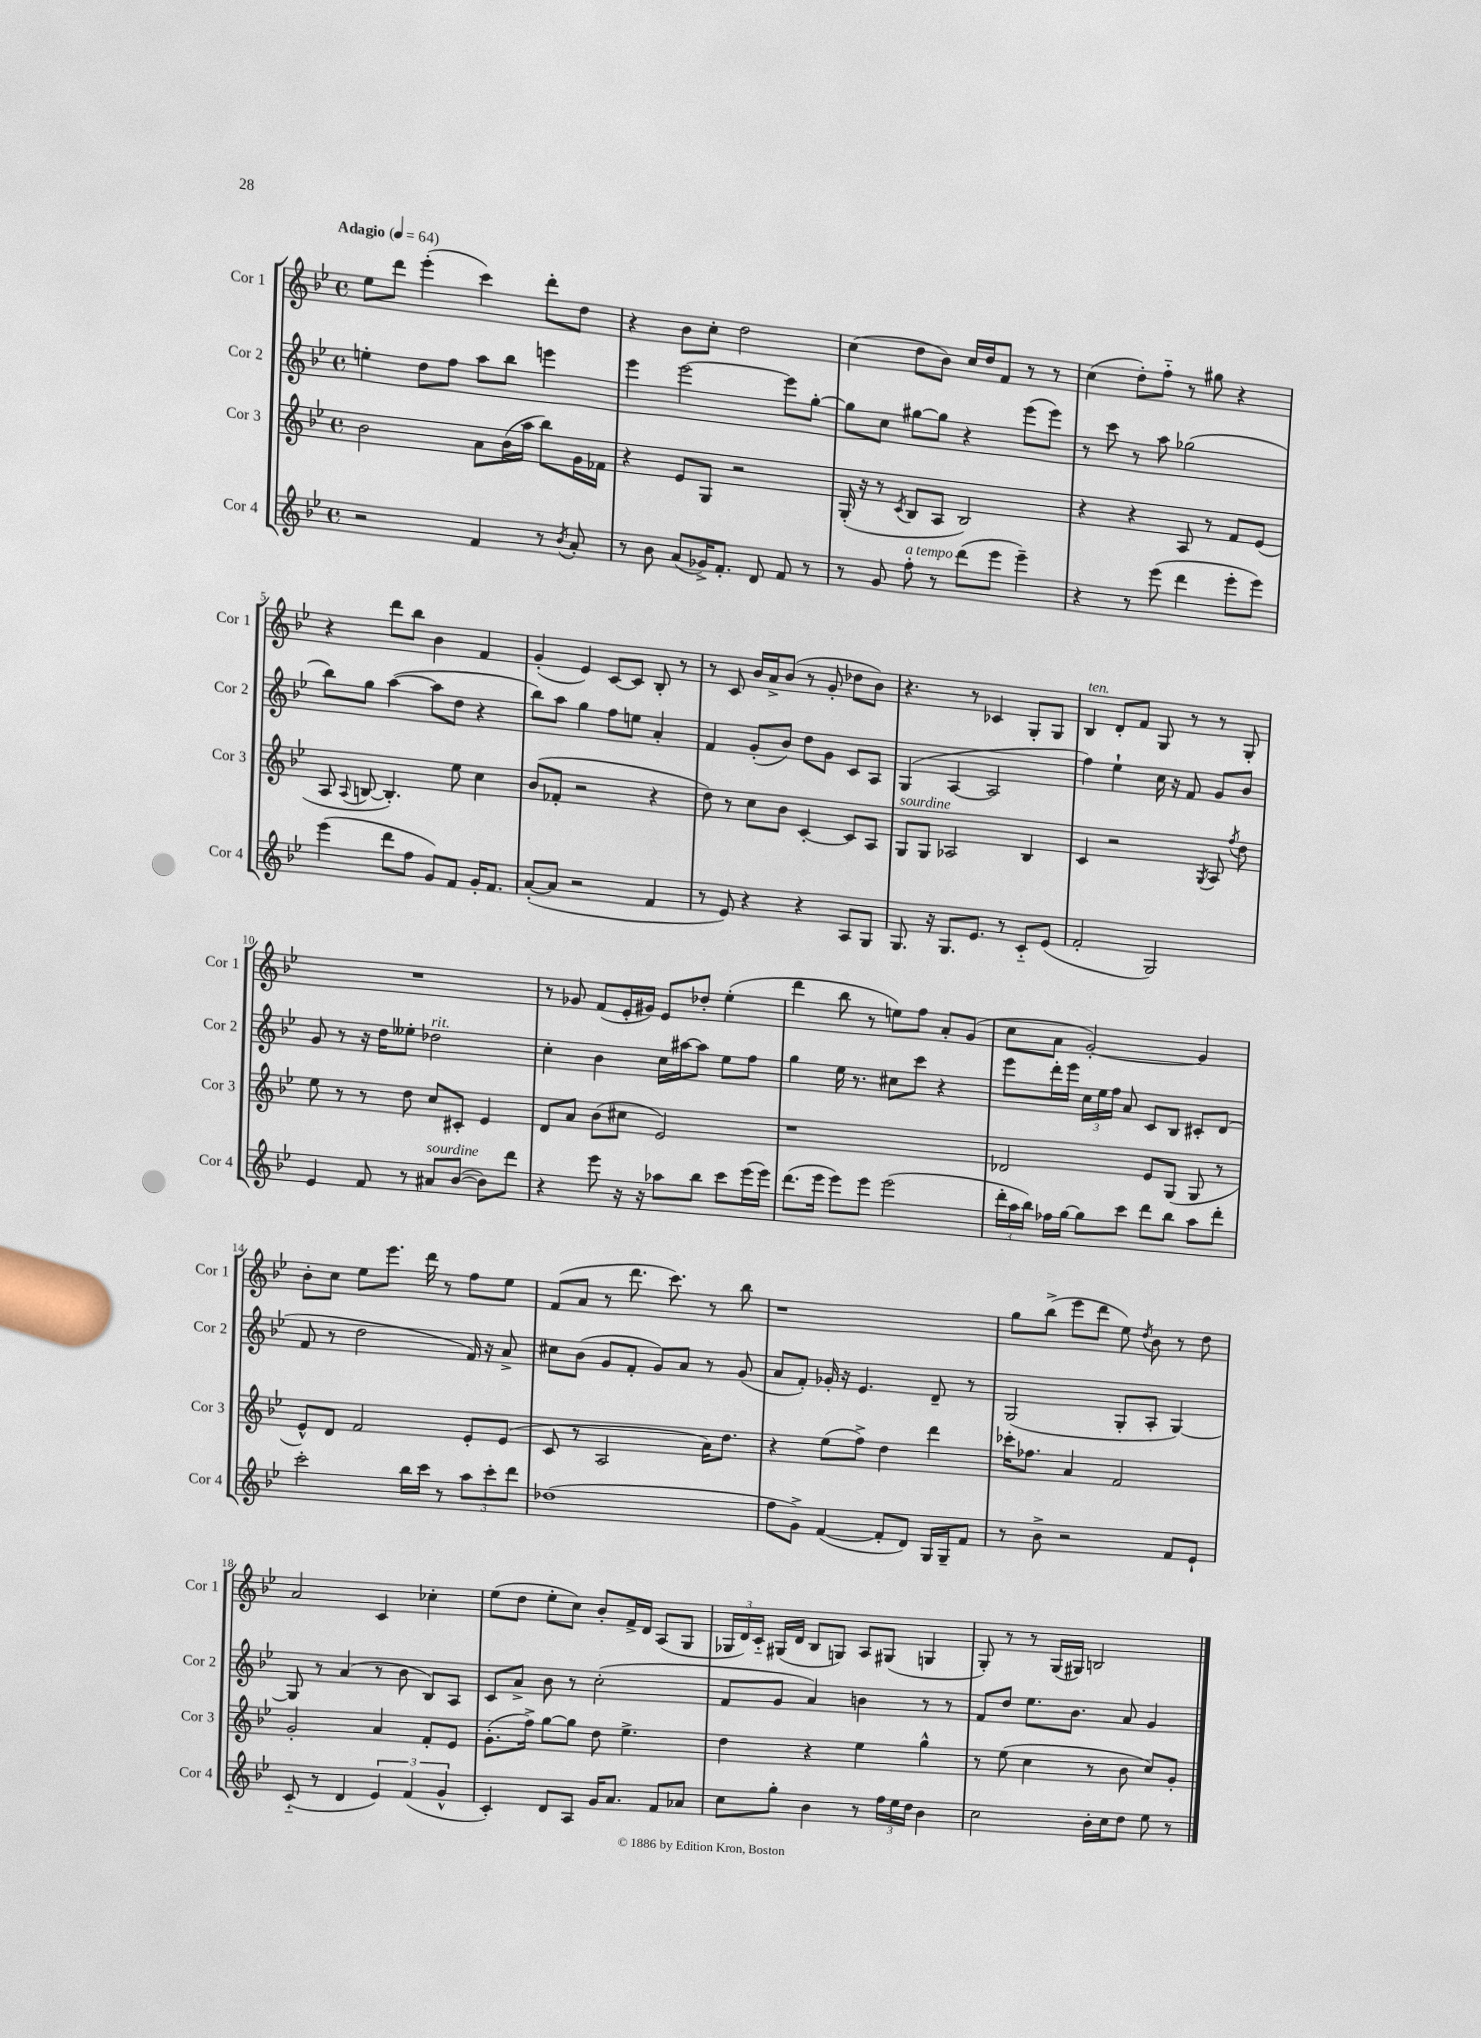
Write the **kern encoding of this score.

**kern	**kern	**kern	**kern
*staff4	*staff3	*staff2	*staff1
*clefG2	*clefG2	*clefG2	*clefG2
*k[b-e-]	*k[b-e-]	*k[b-e-]	*k[b-e-]
*M4/4	*M4/4	*M4/4	*M4/4
*met(c)	*met(c)	*met(c)	*met(c)
*MM64	*MM64	*MM64	*MM64
2r	2b-	4ee'	8ee-
.	.	.	8ddd
.	.	8dd	(4eee-'
.	.	8ff	.
4f	8a	8aa	4ccc)
.	(16b-	8bb-	.
.	16aa	.	.
8r	8bb-)	4eee	8ddd'
8qb-	.	.	.
8a'	16g	.	8dd
.	16f-	.	.
=	=	=	=
8r	4r	4eee-	4r
8b-	.	.	.
(8a	8e-	[2eee-	8b-
16g-^)	8G	.	8cc'
8.f'	.	.	.
.	2r	.	2dd
8d	.	.	.
8f	.	8eee-]	.
8r	.	[8gg'	.
=	=	=	=
8r	(16G'	8gg]	(4cc
.	16r	.	.
8g	8r	8cc	.
.	8qc	.	.
8ff'	8B-	[8gg#	8dd
8r	8A	8gg#]	8b-)
(8ddd	2B-)	4r	16cc
.	.	.	16dd
8eee-	.	.	8f
4eee-~)	.	(8eee-	8r
.	.	8eee-)	8r
=	=	=	=
4r	4r	8r	(4cc
.	.	8ccc	.
8r	4r	8r	8dd')
(8eee-	.	8aa	8ff'~
4ddd	8A	(2gg-	8r
.	8r	.	8gg#
8eee-'	8f	.	4r
8eee-)	(8e-	.	.
=	=	=	=
(4eee-	8A	8bb-)	4r
.	8qqA	.	.
.	[8B	8gg	.
8ddd	4.B'])	([4aa	8ddd
8ff	.	.	8bb-
8g)	.	8aa]	4b-
8f	8ee-	8dd	.
16g'	4cc	4r	4f
8.f	.	.	.
=	=	=	=
([8a'	(8b-	8bb-)	(4g'
8a]	8f-'	8aa	.
2r	2r	4gg	4e-)
.	.	8ff	[8c
.	.	8ee	8c]
4f	4r	4a'	8B-'
.	.	.	8r
=	=	=	=
8r	8dd)	4f	8r
8e-)	8r	.	8c
4r	8cc	(8g'	16b-
.	.	.	16a^
.	8b-	8b-)	(8b-
4r	[4c'	8dd	8r
.	.	8g	8g'
8A	8c]	8c	8dd-
8G	8A	8A	8b-)
=	=	=	=
8.G	8G	(4G	4.r
.	8G	.	.
16r	.	.	.
8.G	2A-	[4A	.
.	.	.	8r
8.e-	.	.	.
.	.	2A]	4c-
8r	.	.	.
8c'~	4B-	.	8G'
(8e-	.	.	8G
=	=	=	=
2f'	4c	4ff)	4B-
.	2r	4ee-`	8d'
.	.	.	8f
2G)	.	16cc	8G
.	.	16r	.
.	.	8f	8r
.	8qG	.	.
.	8A	8g	8r
.	8qff	.	.
.	8dd	8b-	8G'
=	=	=	=
4e-	8ee-	8g	1r
.	8r	8r	.
8f	8r	16r	.
.	.	16dd	.
8r	8dd	8ee--'	.
8a#	8cc	2dd-	.
([8b-	8c#'	.	.
8b-])	4e-	.	.
8ddd	.	.	.
=	=	=	=
4r	8d	4cc'	8r
.	8a	.	8g-
8eee-	(8b-	4b-	(8f
16r	8cc#	.	16e-'
16r	.	.	16g#)
8aa-	2e-)	16cc	8e-
.	.	[16aa#	.
8bb-	.	8aa#]	8dd-'
8ccc	.	8ee-	(4ee-'
(16eee-	.	8ff	.
16eee-)	.	.	.
=	=	=	=
(8.ddd	1r	4gg	4ddd
16eee-	.	.	.
8eee-)	.	16ee-	8bb-
.	.	8.r	.
8eee-	.	.	8r
(2eee-	.	8cc#	8ee)
.	.	8ccc	8ff
.	.	4r	8a'
.	.	.	(8g
=	=	=	=
24ddd'	2d-	8eee-	8cc
24aa	.	.	.
24bb-)	.	.	.
16ff-	.	16ddd'	8a
[16gg	.	16eee-	.
8gg]	.	24cc	[2g')
.	.	24ee-	.
.	.	24ff	.
8ccc	.	8a	.
8ddd	8e-	8c	.
8bb-	(8G	8B-	.
8aa	8G	8c#'	4g]
8ddd'	8r	(8d	.
=	=	=	=
2ccc'	8e-^^)	8f	8b-'
.	8d	8r	8cc
.	2f	2dd	8ee-
.	.	.	8.eee-
16bb-	.	.	.
16ccc	.	.	16ddd
8r	.	.	8r
12aa	8e-'	16f)	8ff
.	.	16r	.
12ccc'	.	.	.
.	(8e-	8a^	8ee-
12ddd	.	.	.
=	=	=	=
(1dd-	8c	8cc#	(8f
.	8r	(8b-	8a
.	2A	8g	8r
.	.	8f'	8.ddd
.	.	8g)	.
.	.	.	8.ccc)
.	.	8a	.
.	16a)	8r	8r
.	8.dd	.	.
.	.	(8g	8bb-
=	=	=	=
8ff	4r	8a	1r
8g^)	.	8f')	.
([4f	(8ee-	16g-'	.
.	.	16r	.
.	8ff^)	4.e-	.
8f']	4dd	.	.
8d)	.	.	.
16G	4ddd	8d~	.
16G~	.	.	.
8f	.	8r	.
=	=	=	=
8r	16ccc-'	(2G	8gg
.	8.ff-	.	.
8b-^	.	.	(8bb-^
2r	4a	.	8eee-
.	.	.	8ddd
.	2f	8G'	8ee-)
.	.	.	8qdd
.	.	8A'	8b-
8f	.	[4G)	8r
8e-`	.	.	8dd
=	=	=	=
(8c'~	2g'	8G]	2a
8r	.	8r	.
4d	.	(4a	.
6e-)	4a	8r	4c
.	.	8b-	.
(6f	.	.	.
.	8f'	8B-)	4cc-'
6g^^	.	.	.
.	8e-	8A	.
=	=	=	=
4c')	(8.g'	8c	(8ee-
.	.	8a^	8dd
.	16ff^)	.	.
8d	[8gg	8b-	8ee-'
8A	8gg]	8r	8cc)
16g	8dd	(2cc'	8b-'
8.a	.	.	.
.	4.ee-^	.	16f^
.	.	.	16d
8f	.	.	(8A
8a-	.	.	8G
=	=	=	=
8cc	4dd	8f	24G-
.	.	.	24d)
.	.	.	24c'~
8gg'	.	8g	(16G#
.	.	.	16d
4b-	4r	4a)	8B-
.	.	.	8G)
8r	4ee-	4b	8A
24ff	.	.	(8G#
24ee-	.	.	.
24dd	.	.	.
4b-	4gg^^	8r	4G
.	.	8r	.
=	=	=	=
2cc	8r	8f	8G')
.	(8ee-	8dd	8r
.	4cc	8.ee-	8r
.	.	.	(16G
.	.	8.b-	16G#)
16b-'	8r	.	2B
16cc	.	.	.
8dd	8b-	8a	.
8ee-	8cc)	4g	.
8r	8g'	.	.
==	==	==	==
*-	*-	*-	*-
